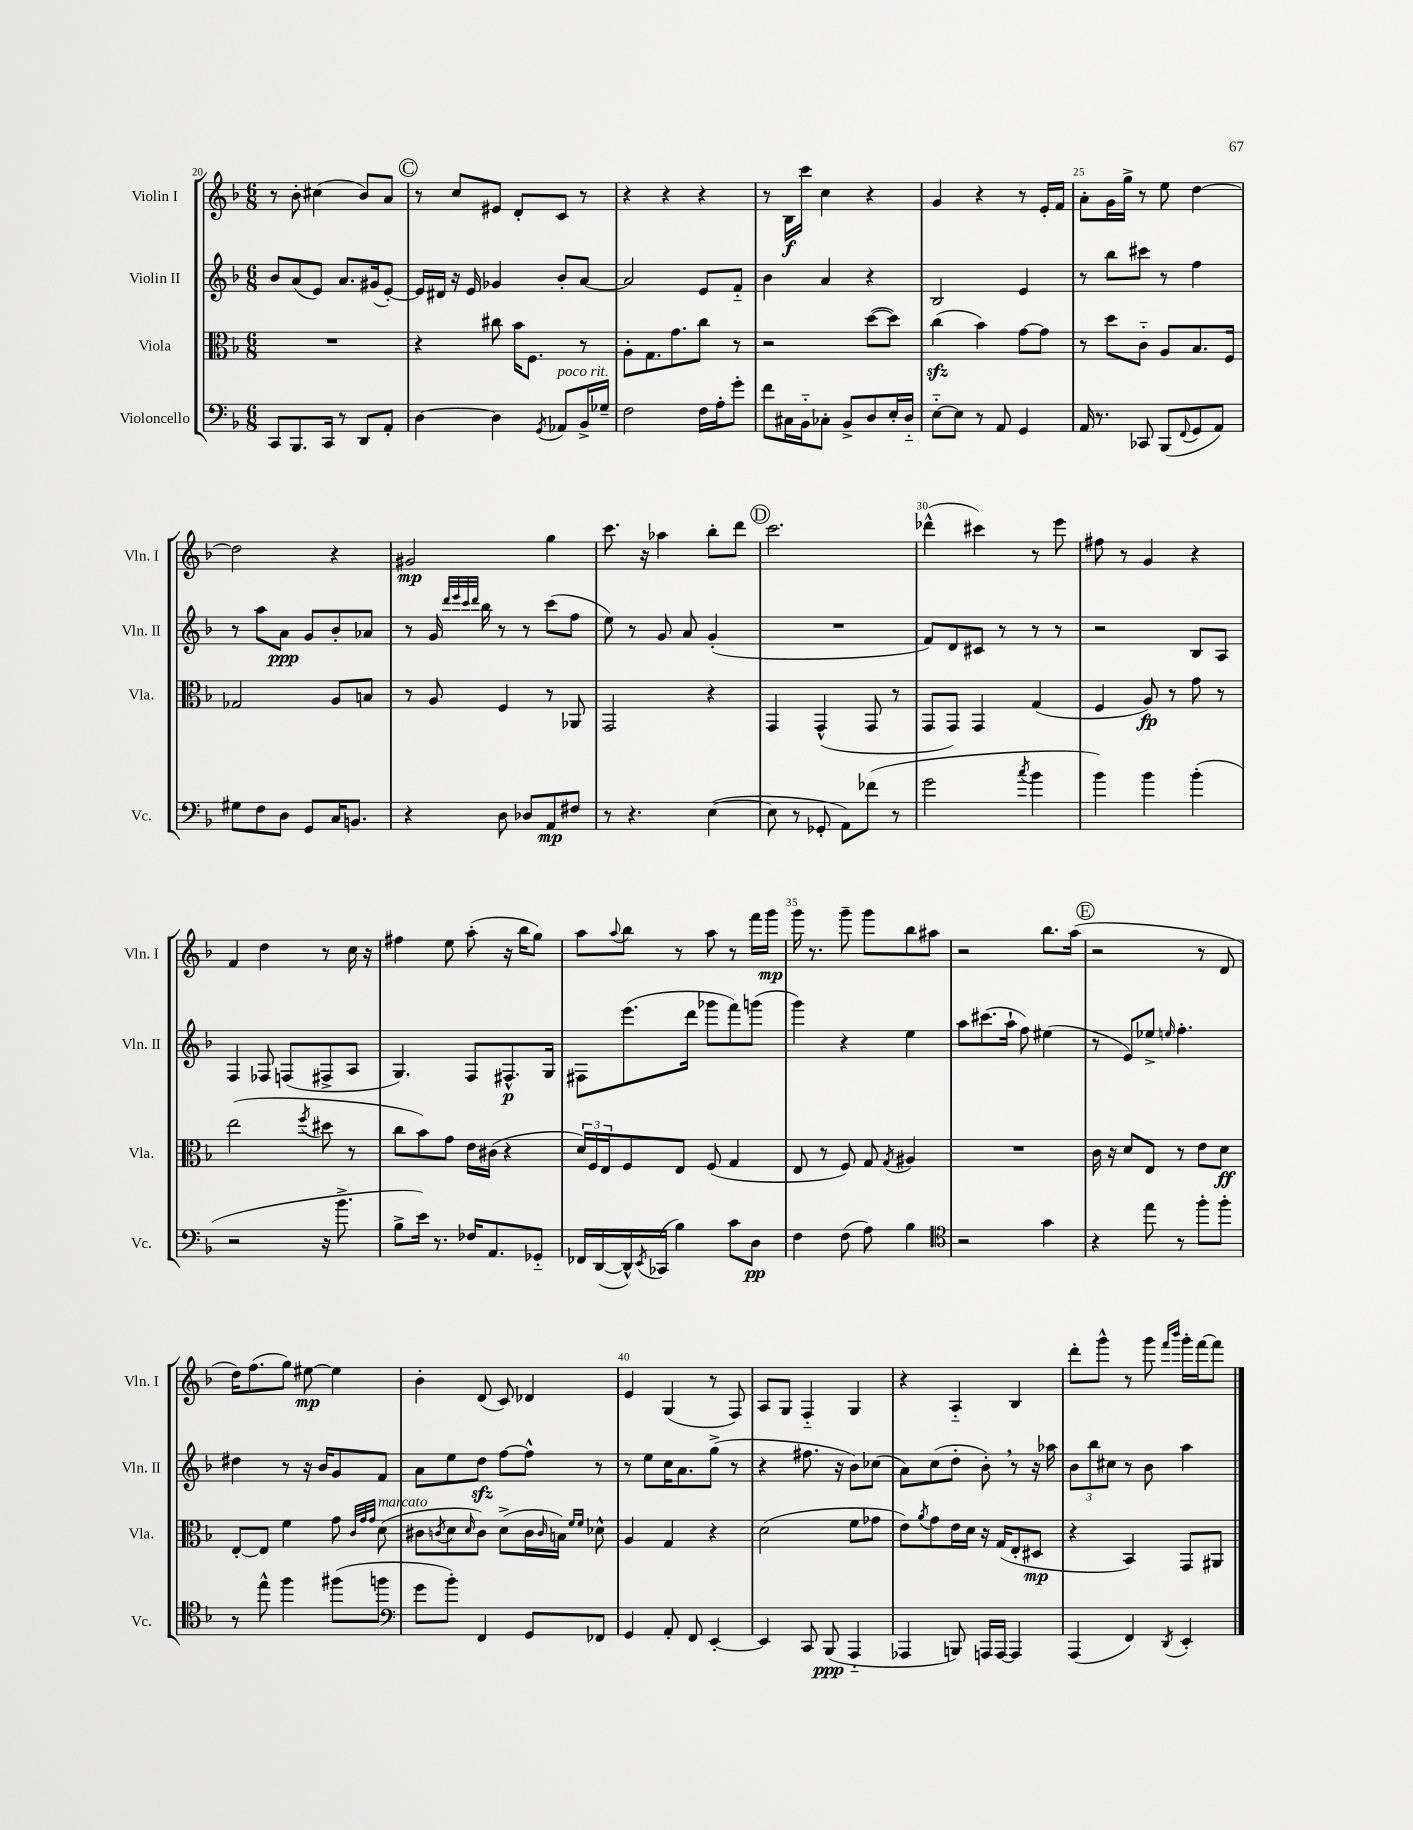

**kern	**kern	**kern	**kern
*staff4	*staff3	*staff2	*staff1
*clefF4	*clefC3	*clefG2	*clefG2
*k[b-]	*k[b-]	*k[b-]	*k[b-]
*M6/8	*M6/8	*M6/8	*M6/8
8CC/L	2.r	8b-/L	8r
8.BBB-/	.	(8a/	8b-'\
.	.	8e/J)	(4cc#\
16CC/Jk	.	.	.
8r	.	8.a/L	.
8DD/L	.	.	8b-/L)
.	.	(16g#/k	.
8AA'/J	.	[8e'/J)	8a/J
=	=	=	=
[4D\	4r	16e/]LL	8r
.	.	16d#/JJ	.
.	.	16r	8cc/L
.	.	16e/	.
4D\]	8cc#\	4g-/	8e#/J
.	16b-\LK	.	8d'/L
.	8.F\J	.	.
8qGG/	.	.	.
8AA-/L	.	8b-'/L	8c/J
16BB-^/L	8r	[8a/J	8r
16G-~/JJ	.	.	.
=	=	=	=
2F\	8A'\L	2a/]	4r
.	8.G\	.	.
.	.	.	4r
.	8.g\	.	.
16F\LL	8cc\J	8e/L	4r
16A'\J	.	.	.
8g'\J	8r	8f'~/J	.
=	=	=	=
8f\L	2r	4b-\	8r
16C#\L	.	.	16B-\LL
16BB-'~\J	.	.	16ccc\JJ
8C-'\J	.	4a/	4cc\
8BB-^/L	.	.	.
8D/	([8dd\L	4r	4r
16E'/L	8dd\]J)	.	.
16D'~/JJ	.	.	.
=	=	=	=
[8E'~\L	(4cc\	2B-/	4g/
8E\]J	.	.	.
8r	4b-\)	.	4r
8AA/	.	.	.
4GG/	[8g\L	4e/	8r
.	8g\]J	.	16e'/LL
.	.	.	16f/JJ
=	=	=	=
16AA/	8r	8r	8a'\L
8.r	.	.	.
.	8dd\L	8bb-\L	16g\L
.	.	.	16gg^\JJ
8CC-/	8c'~\J	8ccc#\J	8r
(8BBB-/L	8A/L	8r	8ee\
8qqFF/	.	.	.
8GG/	8.B-/	4ff\	[4dd\
8AA/J)	.	.	.
.	16F/Jk	.	.
=	=	=	=
8G#\L	2G-/	8r	2dd\]
8F\	.	8aa\L	.
8D\J	.	8a\J	.
8GG/L	.	8g/L	.
16C/K	8A/L	8b-'/	4r
8.BB/J	.	.	.
.	8B/J	8a-/J	.
=	=	=	=
4r	8r	8r	2g#/
.	8A/	16g/	.
.	.	32qqddd/LLL	.
.	.	32qqeee/	.
.	.	32qqccc/	.
.	.	32qqddd/JJJ	.
.	.	16bb-\	.
8D\	4F/	8r	.
8D-/L	.	8r	.
8AA/	8r	(8ccc\L	4gg\
8F#/J	8AA-/	8ff\J	.
=	=	=	=
8r	2GG/	8ee\)	8.ccc\
4.r	.	8r	.
.	.	.	16r
.	.	8g/	4aa-\
.	.	8a/	.
([4E\	4r	(4g'/	8bb-'\L
.	.	.	8ddd\J
=	=	=	=
8E\]	4GG/	2.r	2.ccc\
8r	.	.	.
8GG-'/	(4GG^^/	.	.
8AA\L)	.	.	.
(8f-\J	8GG/	.	.
8r	8r	.	.
=	=	=	=
2g\	8GG/L	8f/L)	(4ddd-^^\
.	8GG/J)	8d/	.
.	4GG/	8c#/J	4ccc#\)
.	.	8r	.
8qcc/	.	.	.
4b-\	(4G/	8r	8r
.	.	8r	8eee\
=	=	=	=
4b-\)	4F/	2r	8ff#\
.	.	.	8r
4b-\	8A/)	.	4g/
.	8r	.	.
(4b-'\	8g\	8B-/L	4r
.	8r	8A/J	.
=	=	=	=
2r	(2ee\	4F/	4f/
.	.	8F-/	4dd\
.	.	(8F/L	.
.	8qff/	.	.
16r	8dd#\	8F#^/	8r
8.b-^\	.	.	.
.	8r	8A/J	16cc\
.	.	.	16r
=	=	=	=
8B-^\L	8cc\L	4.G/)	4ff#\
16e\Jk)	8b-\)	.	.
8.r	.	.	.
.	8g\J	.	8ee\
16F-/LK	16e\LL	8F/L	(8aa'\
8.AA/	(16c#\JJ	.	.
.	4r	8.F#^^/	16r
.	.	.	16bb-\LK
8GG-'~/J	.	.	8gg\J)
.	.	16G/Jk	.
=	=	=	=
16FF-/LL	24d/LL)	8F#\L	8aa\L
.	24F/	.	.
([16DD/	.	.	.
.	24E/J	.	.
.	.	.	8qqaa/
16DD^^/])	8F/	(8.eee\	8bb-\J
8qEE/	.	.	.
(16CC-/JJ	.	.	.
4B-\)	8E/J	.	8r
.	.	16ddd\Jk	.
.	(8F/	8ggg-\L	8aa\
8c\L	4G/	8fff\)	8r
8D\J	.	(8ggg\J	16fff\LL
.	.	.	16ggg\JJ
=	=	=	=
4F\	8E/	4ggg\)	16ggg\
.	.	.	8.r
.	8r	.	.
(8F\	8F/)	4r	8ggg~\
8A\)	8G/	.	8ggg\L
.	8qG/	.	.
4B-\	4A#/	4ee\	8bb-\
.	.	.	8aa#\J
=	=	=	=
*clefC4	*	*	*
2r	2.r	8aa\L	2r
.	.	(8.ccc#\	.
.	.	16aa`\Jk	.
.	.	8ff\)	.
4g\	.	(4ee#\	8.bb-\L
.	.	.	(16aa\Jk
=	=	=	=
4r	16c\	8r	2r
.	16r	.	.
.	8d/L	8e/L)	.
8ee\	8E/J	8ee-^/J	.
.	.	16qqee/	.
8r	8r	4.ff'\	.
8ff'\L	8e\L	.	8r
8ff'\J	8d\J	.	8d/
=	=	=	=
8r	[8E'/L	4dd#\	16dd\LK)
.	.	.	(8.ff\
8ee^^\	8E/]J	.	.
4ff\	4f\	8r	8gg\J)
.	.	16r	[8ee#\
.	.	16b-/LK	.
(8ff#\L	8g\	8g/	4ee#\]
.	32qqc/LLL	.	.
.	32qqg/	.	.
.	32qqg/JJJ	.	.
8ff\J	(8d\	8f/J	.
=	=	=	=
*clefF4	*	*	*
8g\L	8c#\L	8a\L	4b-'\
.	8qc/	.	.
8b-'\J)	8d\	8ee\	.
.	16qqd/	.	.
4FF/	8c\J)	8dd\J	(8d/
.	(8d^\L	[8ff\L	8c/)
8GG/L	16c\L	8ff^^\]J	4d-/
.	16qqc/	.	.
.	16B\JJ)	.	.
.	16qqf/LL	.	.
.	16qqf/JJ	.	.
8FF-/J	8d-^^\	8r	.
=	=	=	=
4GG/	4A/	8r	4e/
.	.	8ee\L	.
8AA'/	4G/	16cc\K	(4G/
.	.	8.a\	.
8FF/	.	.	.
[4EE'/	4r	(8gg^\J	8r
.	.	8r	8F/)
=	=	=	=
4EE/]	(2d\	4r	8A/L
.	.	.	8G/J
8CC/	.	8.ff#\	4F'~/
(8BBB-/	.	.	.
.	.	16r	.
4AAA'~/	8f\L	8b-\L)	4G/
.	8g-\J	(8cc-\J	.
=	=	=	=
4AAA-/	8e\L)	8a\L)	4r
.	8qa/	.	.
.	8g\	(8cc\	.
8BBB/)	16e\L	8dd'\J	4A'~/
.	16d\JJ	.	.
16AAA/LL	16r	8b-'\)	.
[16AAA/JJ	(16G/LK	.	.
4AAA/]	8E'/	8r	4B-/
.	8D#/J	16r	.
.	.	16aa-\	.
=	=	=	=
(4AAA/	4r	12b-\L	8ddd'\L
.	.	12bb-\	.
.	.	.	8ggg^^\J
.	.	12cc#\J	.
4FF/)	4BB-/)	8r	8r
.	.	8b-\	8ggg\
.	.	.	16qqfff/LL
8qDD/	.	.	16qqbbb-/JJ
4EE'/	8GG/L	4aa\	16ggg'\LL
.	.	.	[16fff\J
.	8AA#/J	.	8fff\]J
==	==	==	==
*-	*-	*-	*-
